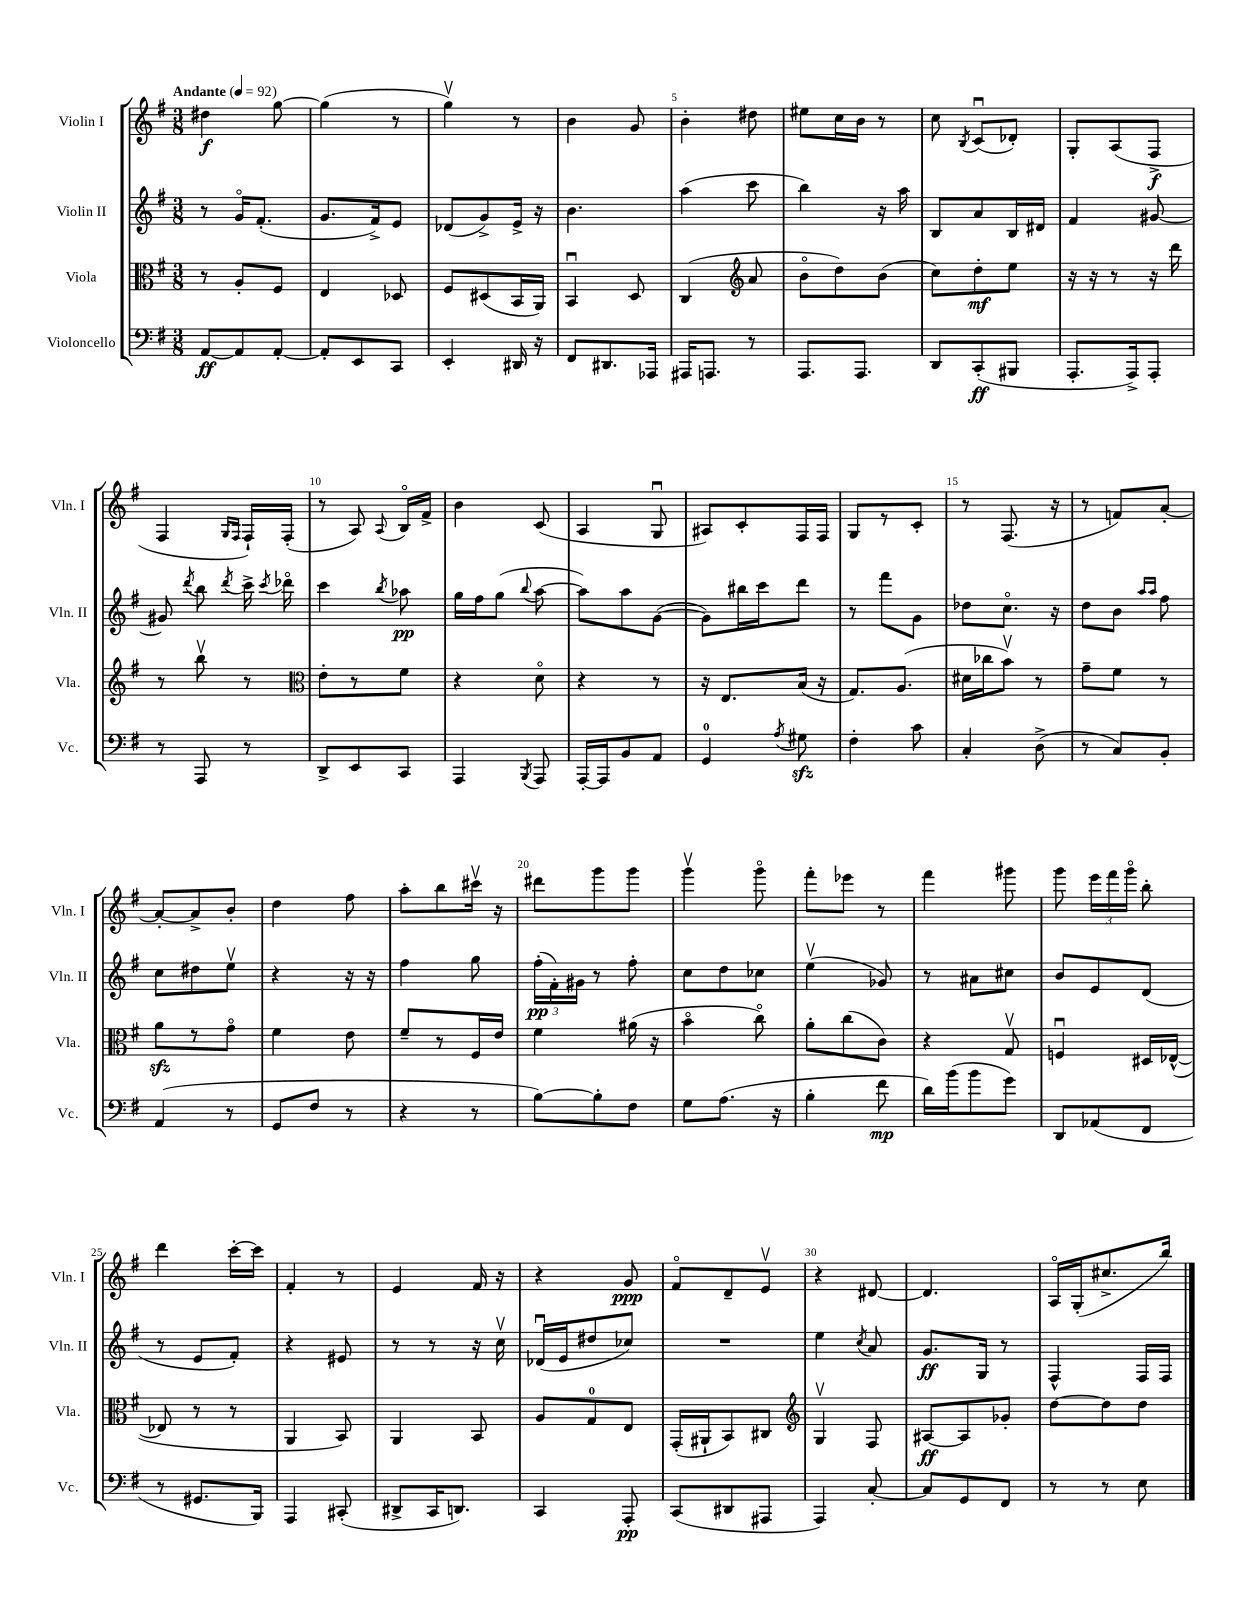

**kern	**dynam	**kern	**dynam	**kern	**dynam	**kern	**dynam
*part4	*part4	*part3	*part3	*part2	*part2	*part1	*part1
*staff4	*staff4	*staff3	*staff3	*staff2	*staff2	*staff1	*staff1
*I"Violoncello	*	*I"Viola	*	*I"Violin II	*	*I"Violin I	*
*I'Vc.	*	*I'Vla.	*	*I'Vln. II	*	*I'Vln. I	*
*clefF4	*	*clefC3	*	*clefG2	*	*clefG2	*
*k[f#]	*	*k[f#]	*	*k[f#]	*	*k[f#]	*
*M3/8	*	*M3/8	*	*M3/8	*	*M3/8	*
*MM92	*	*MM92	*	*MM92	*	*MM92	*
=1	=1	=1	=1	=1	=1	=1	=1
!	!	!	!	!	!	!LO:TX:a:B:t=Andante	!
[8AA/L	ff	8r	.	8r	.	4dd#X\	f
8AA/]	.	8A'/L	.	16g/KL	.	.	.
.	.	.	.	(8.f#'/J	.	.	.
[8AA'/J	.	8F#/J	.	.	.	[8gg\	.
=2	=2	=2	=2	=2	=2	=2	=2
8AA'/L]	.	4E/	.	8.g/L	.	(4gg\]	.
8EE/	.	.	.	.	.	.	.
.	.	.	.	16f#^/k)	.	.	.
8CC/J	.	8D-X/	.	8e/J	.	8r	.
=3	=3	=3	=3	=3	=3	=3	=3
4EE'/	.	8F#/L	.	(8d-X/L	.	4ggv\)	.
.	.	(8D#X/	.	8g^/)	.	.	.
16DD#X/	.	16BB/L	.	16e^/Jk	.	8r	.
16r	.	16AA/JJ)	.	16r	.	.	.
=4	=4	=4	=4	=4	=4	=4	=4
8FF#/L	.	4BBu/	.	4.b\	.	4b\	.
8.DD#X/	.	.	.	.	.	.	.
.	.	8D/	.	.	.	8g/	.
16AAA-X/Jk	.	.	.	.	.	.	.
=5	=5	=5	=5	=5	=5	=5	=5
16AAA#X/KL	.	(4C/	.	(4aa\	.	4b'\	.
8.AAAn/J	.	.	.	.	.	.	.
*	*	*clefG2	*	*	*	*	*
8r	.	8a/	.	8ccc\	.	8dd#X\	.
=6	=6	=6	=6	=6	=6	=6	=6
8.AAA/L	.	8b\L	.	4bb\)	.	8ee#X\L	.
.	.	8dd\)	.	.	.	16cc\L	.
8.AAA/J	.	.	.	.	.	16b\JJ	.
.	.	(8b\J	.	16r	.	8r	.
.	.	.	.	16aa\	.	.	.
=7	=7	=7	=7	=7	=7	=7	=7
8DD/L	.	8cc\L)	.	8B/L	.	8cc\	.
.	.	.	.	.	.	8qB/	.
(8CC'/	ff	8dd'\	mf	8a/	.	(8cu/L	.
8BBB#X/J	.	8ee\J	.	16B/L	.	8d-X'/J)	.
.	.	.	.	16d#X/JJ	.	.	.
=8	=8	=8	=8	=8	=8	=8	=8
8.AAA'/L	.	16r	.	4f#/	.	8G'/L	.
.	.	16r	.	.	.	.	.
.	.	8r	.	.	.	(8A/	.
16AAA^/k)	.	.	.	.	.	.	.
8AAA'/J	.	16r	.	[8g#X/	.	8F#^/J	f
.	.	16ddd\	.	.	.	.	.
!!LO:LB:g=z
=9	=9	=9	=9	=9	=9	=9	=9
8r	.	8r	.	8g#X/]	.	4F#/	.
.	.	.	.	8qddd/	.	.	.
8AAA/	.	8bbv\	.	8bb\	.	.	.
.	.	.	.	.	.	16qqG/LL	.
.	.	.	.	8qddd/	.	16qqF#/JJ	.
8r	.	8r	.	16ccc^\	.	16F#`/LL)	.
.	.	.	.	8qccc/	.	.	.
.	.	.	.	16ddd-X\	.	(16F#'/JJ	.
=10	=10	=10	=10	=10	=10	=10	=10
*	*	*clefC3	*	*	*	*	*
8DD^/L	.	8e'\L	.	4ccc\	.	8r	.
8EE/	.	8r	.	.	.	8A/)	.
.	.	.	.	8qbb/	.	8qqA/	.
8CC/J	.	8f#\J	.	8aa-X\	pp	16B/LL	.
.	.	.	.	.	.	16f#^/JJ	.
=11	=11	=11	=11	=11	=11	=11	=11
4AAA/	.	4r	.	16gg\LL	.	4b\	.
.	.	.	.	16ff#\J	.	.	.
.	.	.	.	(8gg\J	.	.	.
8qBBB/	.	.	.	8qqbb/	.	.	.
8AAA/	.	8d\	.	[8aa\	.	(8c/	.
=12	=12	=12	=12	=12	=12	=12	=12
[16AAA'/LL	.	4r	.	8aa\L])	.	4A/	.
16AAA/J]	.	.	.	.	.	.	.
8BB/	.	.	.	8aa\	.	.	.
8AA/J	.	8r	.	([8g\J	.	8Gu/	.
=13	=13	=13	=13	=13	=13	=13	=13
4GG/	.	16r	.	8g\L])	.	8A#X/L)	.
.	.	8.E/L	.	.	.	.	.
.	.	.	.	16bb#X\L	.	8c'/	.
.	.	.	.	16ccc\J	.	.	.
8qA/	.	.	.	.	.	.	.
8G#Xzz\	.	(16B/Jk	.	8ddd\J	.	16F#/L	.
.	.	16r	.	.	.	16F#/JJ	.
=14	=14	=14	=14	=14	=14	=14	=14
4F#'\	.	8.G/L)	.	8r	.	8G/L	.
.	.	.	.	8fff#\L	.	8r	.
.	.	(8.A/J	.	.	.	.	.
8c\	.	.	.	8g\J	.	8c'/J	.
=15	=15	=15	=15	=15	=15	=15	=15
4C'/	.	16d#X\LL	.	8dd-X\L	.	8r	.
.	.	16cc-X\J	.	.	.	.	.
.	.	8bv\J)	.	8.cc\J	.	(8.F#/	.
(8D^\	.	8r	.	.	.	.	.
.	.	.	.	16r	.	16r	.
=16	=16	=16	=16	=16	=16	=16	=16
8r	.	8g~\L	.	8dd\L	.	8r	.
8C/L)	.	8f#\J	.	8b\J	.	8fn/L)	.
.	.	.	.	16qqaa/LL	.	.	.
.	.	.	.	16qqaa/JJ	.	.	.
8BB'/J	.	8r	.	8ff#\	.	[8a'/J	.
!!LO:LB:g=z
=17	=17	=17	=17	=17	=17	=17	=17
(4AA/	.	8azz\L	.	8cc\L	.	8a'/L_	.
.	.	8r	.	8dd#X\	.	8a^/]	.
8r	.	8g\J	.	8eev\J	.	8b'/J	.
=18	=18	=18	=18	=18	=18	=18	=18
8GG/L	.	4f#\	.	4r	.	4dd\	.
8F#/J	.	.	.	.	.	.	.
8r	.	8e\	.	16r	.	8ff#\	.
.	.	.	.	16r	.	.	.
=19	=19	=19	=19	=19	=19	=19	=19
4r	.	8f#~/L	.	4ff#\	.	8aa'\L	.
.	.	8r	.	.	.	8bb\	.
8r	.	16F#/L	.	8gg\	.	16ccc#Xv\Jk	.
.	.	16e/JJ	.	.	.	16r	.
=20	=20	=20	=20	=20	=20	=20	=20
[8B\L)	.	4f#\	.	(24ff#'\LL	pp	8ddd#X\L	.
.	.	.	.	24f#'\)	.	.	.
.	.	.	.	24g#X\JJ	.	.	.
8B'\]	.	.	.	8r	.	8ggg\	.
8F#\J	.	(16a#X\	.	8ff#'\	.	8ggg\J	.
.	.	16r	.	.	.	.	.
=21	=21	=21	=21	=21	=21	=21	=21
8G\L	.	4b\	.	8cc\L	.	4gggv\	.
(8.A\J	.	.	.	8dd\	.	.	.
.	.	8cc\)	.	8cc-X\J	.	8ggg\	.
16r	.	.	.	.	.	.	.
=22	=22	=22	=22	=22	=22	=22	=22
4B'\	.	8a'\L	.	(4eev\	.	8fff#'\L	.
.	.	(8cc\	.	.	.	8eee-X\J	.
8f#\	mp	8c\J)	.	8g-X/)	.	8r	.
=23	=23	=23	=23	=23	=23	=23	=23
16d\LL)	.	4r	.	8r	.	4fff#\	.
(16b\J	.	.	.	.	.	.	.
8b\	.	.	.	8a#X\L	.	.	.
8g\J)	.	8Gv/	.	8cc#X\J	.	8ggg#X\	.
=24	=24	=24	=24	=24	=24	=24	=24
8DD/L	.	4Fnu/	.	8b/L	.	8ggg\	.
(8AA-X/	.	.	.	8e/	.	24eee\LL	.
.	.	.	.	.	.	24fff#\	.
.	.	.	.	.	.	24ggg\JJ	.
8FF#/J	.	16D#X/LL	.	(8d/J	.	8bb'\	.
.	.	([16E-X^^/JJ	.	.	.	.	.
!!LO:LB:g=z
=25	=25	=25	=25	=25	=25	=25	=25
8r	.	8E-X/]	.	8r	.	4ddd\	.
8.GG#X/L	.	8r	.	8e/L	.	.	.
.	.	8r	.	8f#'/J)	.	[16ccc'\LL	.
16BBB/Jk)	.	.	.	.	.	16ccc\JJ]	.
=26	=26	=26	=26	=26	=26	=26	=26
4AAA/	.	4AA/	.	4r	.	4f#'/	.
(8CC#X'/	.	8BB/)	.	8e#X/	.	8r	.
=27	=27	=27	=27	=27	=27	=27	=27
8DD#X^/L	.	4AA/	.	8r	.	4e/	.
16CC/K	.	.	.	8r	.	.	.
8.DDn/J)	.	.	.	.	.	.	.
.	.	8BB/	.	16r	.	16f#/	.
.	.	.	.	16ccv\	.	16r	.
=28	=28	=28	=28	=28	=28	=28	=28
4CC/	.	8A/L	.	(16d-Xu/LL	.	4r	.
.	.	.	.	16e/J	.	.	.
.	.	8G/	.	8dd#X/	.	.	.
8AAA'/	pp	8E/J	.	8cc-X/J)	.	8g/	ppp
=29	=29	=29	=29	=29	=29	=29	=29
(8CC/L	.	(16GG'/LL	.	4.r	.	8f#/L	.
.	.	16AA#X`/J	.	.	.	.	.
8DD#X/	.	8BB/)	.	.	.	8d~/	.
8AAA#X/J	.	8C#X/J	.	.	.	8ev/J	.
=30	=30	=30	=30	=30	=30	=30	=30
*	*	*clefG2	*	*	*	*	*
4AAA/)	.	4Gv/	.	4ee\	.	4r	.
.	.	.	.	8qcc/	.	.	.
[8C'/	.	8F#/	.	8a/	.	[8d#X/	.
=31	=31	=31	=31	=31	=31	=31	=31
8C/L]	.	[8A#X/L	ff	8.g/L	ff	4.d#/]	.
8GG/	.	8A#/]	.	.	.	.	.
.	.	.	.	16G/Jk	.	.	.
8FF#/J	.	8g-X'/J	.	8r	.	.	.
=32	=32	=32	=32	=32	=32	=32	=32
8r	.	[8dd\L	.	4F#^^/	.	16A/LL	.
.	.	.	.	.	.	(16G'/J	.
8r	.	8dd\]	.	.	.	8.cc#X^/	.
8E\	.	8dd\J	.	16F#/LL	.	.	.
.	.	.	.	16F#/JJ	.	16bb/Jk)	.
==	==	==	==	==	==	==	==
*-	*-	*-	*-	*-	*-	*-	*-
